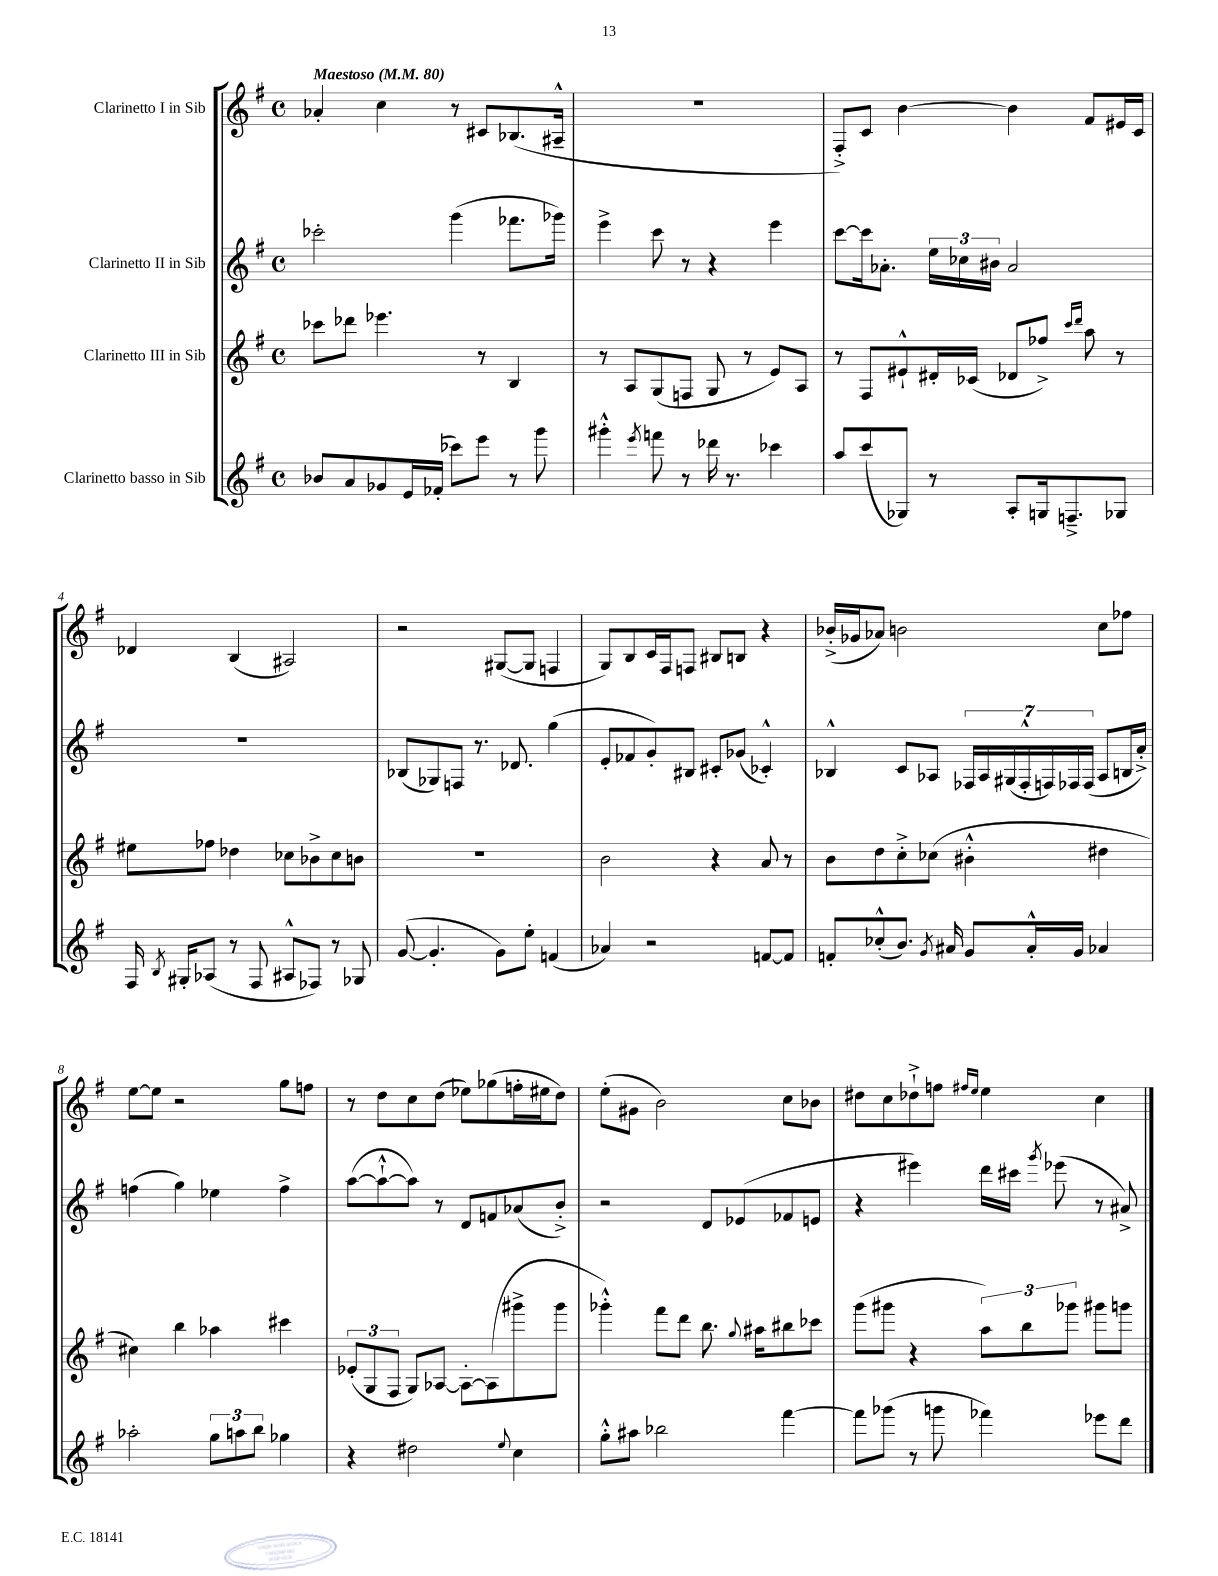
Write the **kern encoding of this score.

**kern	**kern	**kern	**kern
*staff4	*staff3	*staff2	*staff1
*clefG2	*clefG2	*clefG2	*clefG2
*k[f#]	*k[f#]	*k[f#]	*k[f#]
*M4/4	*M4/4	*M4/4	*M4/4
*met(c)	*met(c)	*met(c)	*met(c)
*MM80	*MM80	*MM80	*MM80
8b-	8ccc-	2ccc-'	4a-'
8a	8ddd-	.	.
8g-	4.eee-	.	4cc
16e	.	.	.
(16f-'	.	.	.
8ccc-)	.	(4ggg	8r
8eee	8r	.	8c#
8r	4B	8.fff-	(8.B-
8ggg	.	.	.
.	.	16ggg-)	16A#~^^
=	=	=	=
4ggg#'^^	8r	4eee^	1r
.	8A	.	.
8qeee	.	.	.
8fff	(8G	8ccc	.
8r	8F	8r	.
16ddd-	8G	4r	.
8.r	.	.	.
.	8r	.	.
4ccc-	8e)	4eee	.
.	8A	.	.
=	=	=	=
8aa	8r	[8ccc	8F#'^)
(8ccc	8F#	16ccc]	8c
.	.	8.a-'	.
8G-)	8e#`^^	.	[4b
8r	16d#'	24ee	.
.	.	24cc-	.
.	(16c-	.	.
.	.	24b#	.
8A'	8d-	2a-	4b]
16G	8ff-^)	.	.
8.F~^	.	.	.
.	16qqccc	.	.
.	16qqddd	.	.
.	8aa	.	8f#
8G-	8r	.	16e#
.	.	.	16c
=	=	=	=
16F#	8ee#	1r	4d-
8qB	.	.	.
16G#'	.	.	.
(8A-	8ff-	.	.
8r	4dd-	.	(4B
8F#	.	.	.
8A#^^	8cc-	.	2A#)
8F-)	8b-^	.	.
8r	8cc-	.	.
8G-	8b	.	.
=	=	=	=
([8g	1r	(8B-	2r
4.g']	.	8G-)	.
.	.	8F	.
.	.	8.r	.
8g)	.	.	([8G#
.	.	8.d-	.
8ee'	.	.	8G#]
(4f	.	(4gg	4F
=	=	=	=
4a-)	2b	8e'	8G)
.	.	8f-	8B
2r	.	8g')	16c
.	.	.	16F#
.	.	8B#	8F
.	4r	8c#'	8B#
.	.	(8g-	8B
[8f	8a	4c-'^^)	4r
8f]	8r	.	.
=	=	=	=
8f'	8b	4B-^^	(16b-'^
.	.	.	16g-
(8cc-'^^	8dd	.	8a-)
8.b)	8cc'^	8c	2b
.	(8cc-	8A-	.
8qg	.	.	.
16a#	.	.	.
8g	4b#'^^	28F-	.
.	.	28A-	.
.	.	(28G#	.
.	.	28F-'^^	.
16a#'^^	.	.	.
.	.	28F)	.
.	.	28F-	.
16g	.	.	.
.	.	(28F-	.
4a-	4dd#	8A-	8cc
.	.	16B	8ff-
.	.	16a'^)	.
=	=	=	=
2aa-'	4cc#)	(4ff	[8ee
.	.	.	8ee]
.	4bb	4gg)	2r
12gg	4aa-	4ee-	.
12aa	.	.	.
12bb	.	.	.
4gg-	4ccc#	4ff^	8gg
.	.	.	8ff
=	=	=	=
4r	(12e-'	([8aa	8r
.	12G	.	.
.	.	8aa`^^_	8dd
.	12F#	.	.
2dd#	8G)	8aa])	8cc
.	[8A-	8r	(8dd
.	8A-'_	8d	8ee-)
.	(8A-]	8f	(8gg-
8qqee	.	.	.
4cc	8ggg#^	(8a-	16ff'
.	.	.	16ee#
.	8ggg#	8b'^)	8dd)
=	=	=	=
8gg'^^	4ggg-'^^)	2r	(8ee'
8aa#	.	.	8g#
2bb-	8fff#	.	2b)
.	8ddd	.	.
.	8.bb	8d	.
.	.	(8e-	.
.	8qqgg	.	.
.	16aa#	.	.
[4fff#	8bb#	8f-	8cc
.	8ccc-	8e	8b-
=	=	=	=
8fff#]	(8ggg	4r	8dd#
(8ggg-	8ggg#	.	8cc
8r	4r	4eee#)	8dd-`^
8ggg	.	.	8ff
.	.	.	16qqff#
.	.	.	16qqee
4fff-)	12aa)	16ddd	4ee
.	.	16ccc#	.
.	12bb	.	.
.	.	8qggg	.
.	.	(8eee-	.
.	12ggg-	.	.
8eee-	8ggg#	8r	4cc
8ddd	8ggg	8a#^)	.
==	==	==	==
*-	*-	*-	*-
